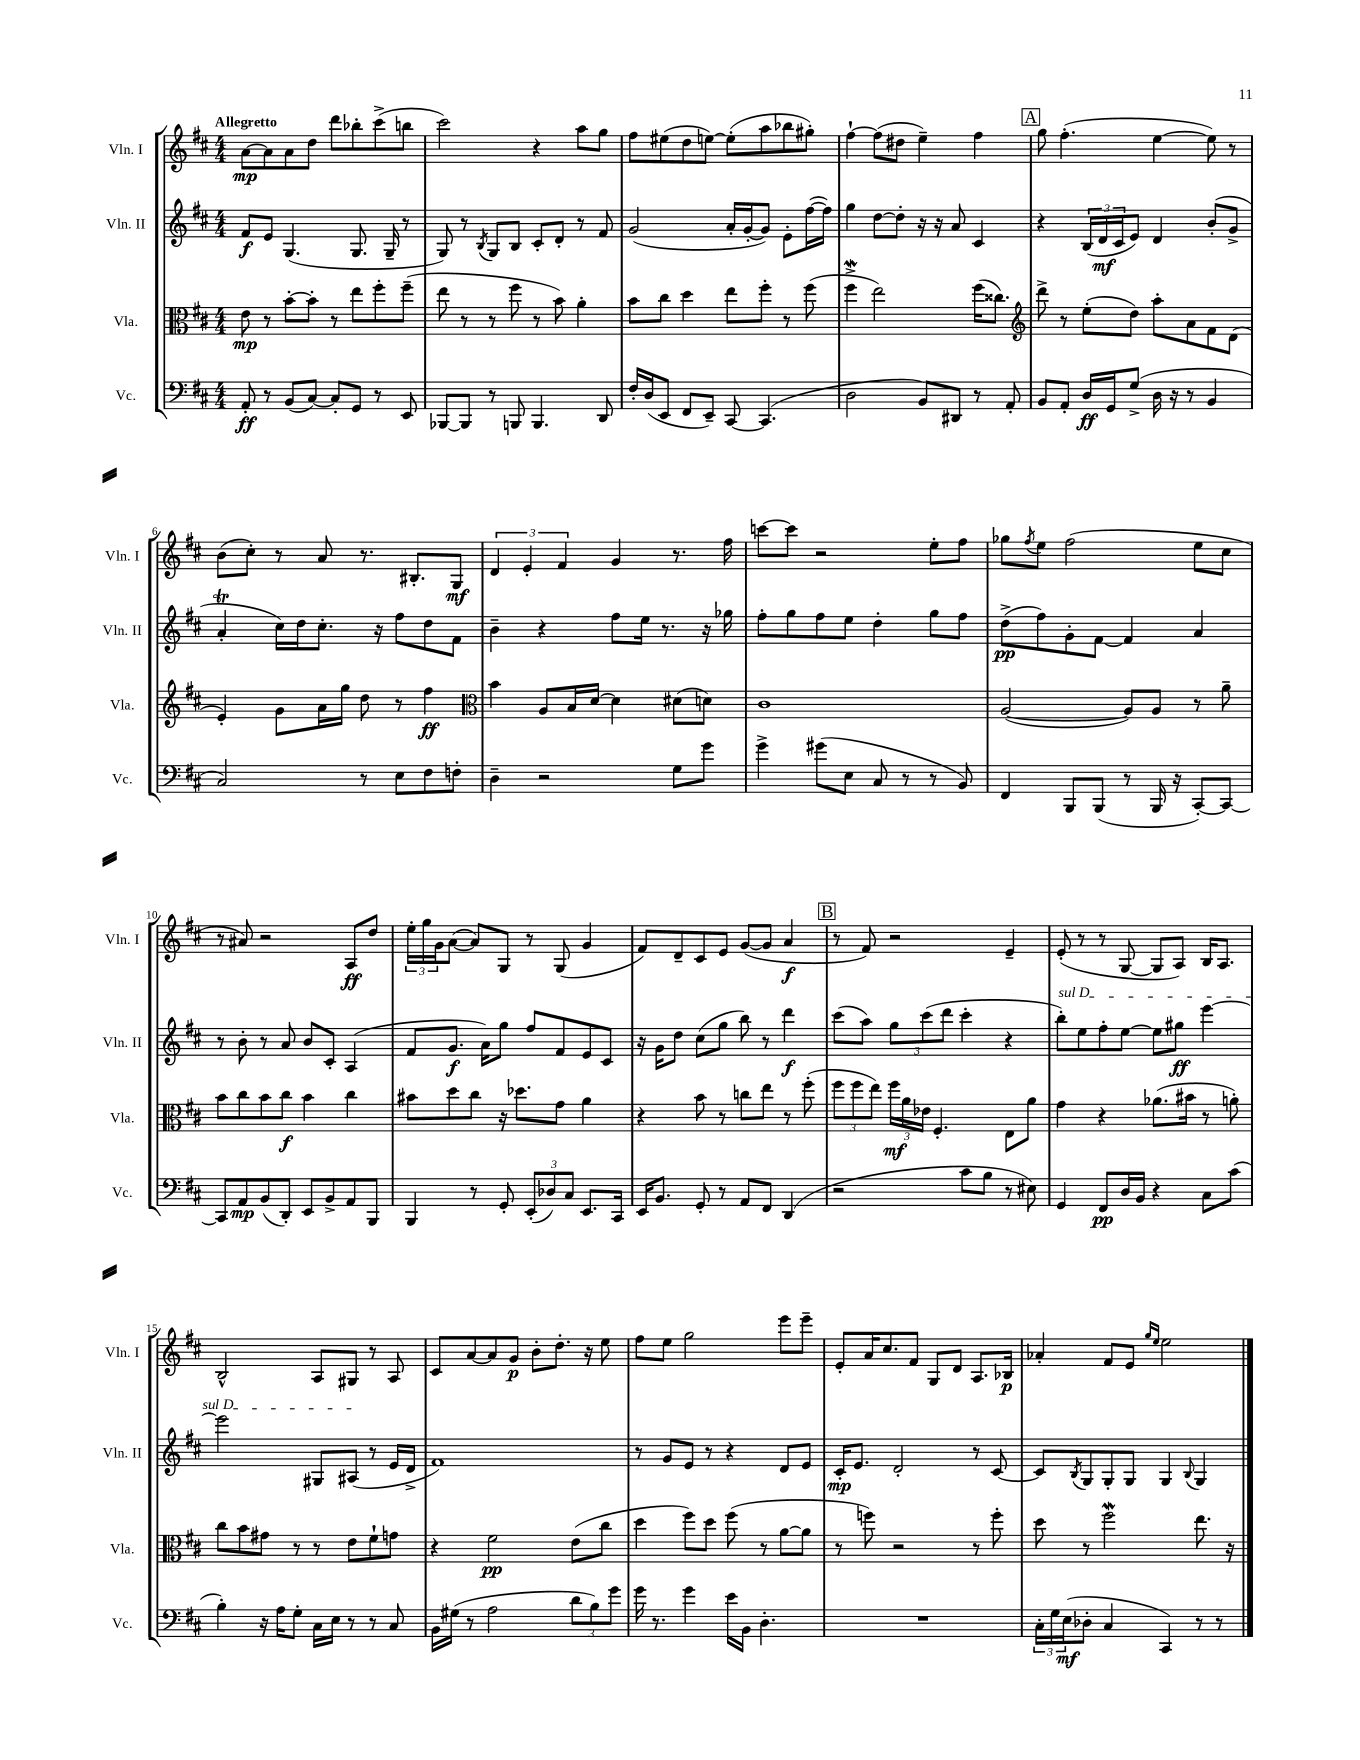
<<
\new StaffGroup <<
\new Staff = "s0" \with { instrumentName = "Vln. I" shortInstrumentName = "Vln. I" } {
    \clef treble \key d \major \numericTimeSignature \time 4/4 \tempo "Allegretto"
    a'8~\mp a'8 a'8 d''8 d'''8 bes''8-. cis'''8->( b''8 |
    cis'''2) r4 a''8 g''8 |
    fis''8 eis''8( d''8 e''8~) e''8-.( a''8 bes''8 gis''8-.) |
    fis''4~-! fis''8( dis''8 e''4--) fis''4 |
    \mark \markup { \box "A" } g''8 fis''4.-.( e''4~ e''8) r8 |
    b'8( cis''8-.) r8 a'8 r8. bis8.-. g8\mf |
    \tuplet 3/2 { d'4 e'4-. fis'4 } g'4 r8. fis''16 |
    c'''8~ c'''8 r2 e''8-. fis''8 |
    ges''8 \acciaccatura { fis''8 } e''8 fis''2( e''8 cis''8 |
    r8 ais'8) r2 a8\ff d''8 |
    \tuplet 3/2 { e''16-. g''16 g'16 } a'8~( a'8) g8 r8 g8( g'4 |
    fis'8) d'8-- cis'8 e'8 g'8~( g'8 a'4\f |
    \mark \markup { \box "B" } r8 fis'8) r2 e'4-- |
    e'8-.( r8 r8 g8~ g8 a8) b16 a8. |
    b2-^ a8 gis8 r8 a8 |
    cis'8 a'8~ a'8 g'8\p b'8-. d''8.-. r16 e''8 |
    fis''8 e''8 g''2 e'''8 e'''8-- |
    e'8-. a'16 cis''8. fis'8 g8 d'8 a8. bes16\p |
    aes'4-. fis'8 e'8 \grace { g''16 e''16 } e''2 \bar "|." |
}
\new Staff = "s1" \with { instrumentName = "Vln. II" shortInstrumentName = "Vln. II" } {
    \clef treble \key d \major \numericTimeSignature \time 4/4
    fis'8\f e'8 g4.( g8. g16-- r8 |
    g8) r8 \acciaccatura { b8 } g8 b8 cis'8-. d'8-. r8 fis'8 |
    g'2( a'16-. g'16~-. g'8) e'8-. fis''16~( fis''16) |
    g''4 d''8~ d''8-. r16 r16 a'8 cis'4 |
    \mark \markup { \box "A" } r4 \tuplet 3/2 { b16( d'16\mf cis'16 } e'8) d'4 b'8-.( g'8-> |
    a'4-.\trill cis''16) d''16 cis''8.-. r16 fis''8 d''8 fis'8 |
    b'4-- r4 fis''8 e''16 r8. r16 ges''16 |
    fis''8-. g''8 fis''8 e''8 d''4-. g''8 fis''8 |
    d''8->\pp( fis''8) g'8-. fis'8~ fis'4 a'4 |
    r8 b'8-. r8 a'8 b'8 cis'8-. a4( |
    fis'8 g'8.\f a'16) g''8 fis''8 fis'8 e'8 cis'8 |
    r16 g'16 d''8 cis''8( g''8 b''8) r8 d'''4\f |
    \mark \markup { \box "B" } cis'''8( a''8) \tuplet 3/2 { g''8 cis'''8( d'''8 } cis'''4-. r4 |
    \once \override TextSpanner.bound-details.left.text = \markup { \italic "sul D" } b''8-.\startTextSpan) e''8 fis''8-. e''8~ e''8 gis''8\ff e'''4~ |
    e'''2 gis8 ais8\stopTextSpan( r8 e'16 d'16-> |
    fis'1) |
    r8 g'8 e'8 r8 r4 d'8 e'8 |
    cis'16-.\mp e'8. d'2-. r8 cis'8~ |
    cis'8 \acciaccatura { b8 } g8 g8-. g8 g4 \appoggiatura { b8 } g4 \bar "|." |
}
\new Staff = "s2" \with { instrumentName = "Vla." shortInstrumentName = "Vla." } {
    \clef alto \key d \major \numericTimeSignature \time 4/4
    e'8\mp r8 b'8~-. b'8-. r8 e''8 fis''8-. fis''8--( |
    e''8 r8 r8 fis''8 r8 b'8) a'4-. |
    b'8 cis''8 d''4 e''8 fis''8-. r8 fis''8( |
    fis''4->\mordent e''2) fis''16( cisis''8.) |
    \mark \markup { \box "A" } \clef treble d'''8-> r8 e''8-.( d''8) a''8-. a'8 fis'8 d'8( |
    e'4-.) g'8 a'16 g''16 d''8 r8 fis''4\ff |
    \clef alto b'4 a8 b16 d'16~ d'4 dis'8( d'8) |
    cis'1 |
    a2~( a8) a8 r8 a'8-- |
    b'8 cis''8 b'8 cis''8\f b'4 cis''4 |
    bis'8 d''8 cis''8 r16 des''8. g'8 a'4 |
    r4 b'8 r8 c''8 e''8 r8 fis''8-.( |
    \mark \markup { \box "B" } \tuplet 3/2 { fis''8 fis''8 e''8) } \tuplet 3/2 { fis''16\mf a'16 ees'16 } fis4.-. e8 a'8 |
    g'4 r4 aes'8.( bis'16 r8 a'8-.) |
    cis''8 b'8 gis'8 r8 r8 e'8 fis'8-! g'8 |
    r4 fis'2\pp e'8( cis''8 |
    d''4 fis''8) d''8 fis''8( r8 a'8~ a'8 |
    r8 f''8) r2 r8 f''8-. |
    d''8 r8 fis''2\mordent e''8. r16 \bar "|." |
}
\new Staff = "s3" \with { instrumentName = "Vc." shortInstrumentName = "Vc." } {
    \clef bass \key d \major \numericTimeSignature \time 4/4
    a,8-.\ff r8 b,8( cis8~) cis8-. g,8 r8 e,8 |
    bes,,8~ bes,,8 r8 b,,8 b,,4. d,8 |
    fis16-. d16( e,8 fis,8 e,8--) cis,8~ cis,4.( |
    d2 b,8) dis,8 r8 a,8-. |
    \mark \markup { \box "A" } b,8 a,8-. d16\ff g,16 g8->( d16 r16 r8 b,4 |
    cis2) r8 e8 fis8 f8-. |
    d4-- r2 g8 g'8 |
    g'4-> gis'8( e8 cis8 r8 r8 b,8) |
    fis,4 b,,8 b,,8( r8 b,,16 r16 cis,8~-.) cis,8~ |
    cis,8 a,8\mp b,8( d,8-.) e,8 b,8-> a,8 b,,8 |
    b,,4 r8 g,8-. \tuplet 3/2 { e,8-.( des8) cis8 } e,8. cis,16 |
    e,16 b,8. g,8-. r8 a,8 fis,8 d,4( |
    \mark \markup { \box "B" } r2 cis'8 b8 r8 eis8) |
    g,4 fis,8\pp d16 b,16 r4 cis8 cis'8( |
    b4-.) r16 a16 g8-. cis16 e16 r8 r8 cis8 |
    b,16 gis16( r8 a2 \tuplet 3/2 { d'8 b8) g'8 } |
    g'16 r8. g'4 e'16 b,16 d4.-. |
    R1 |
    \tuplet 3/2 { cis16-. g16 e16\mf( } des8-. cis4 cis,4) r8 r8 \bar "|." |
}
>>
>>
